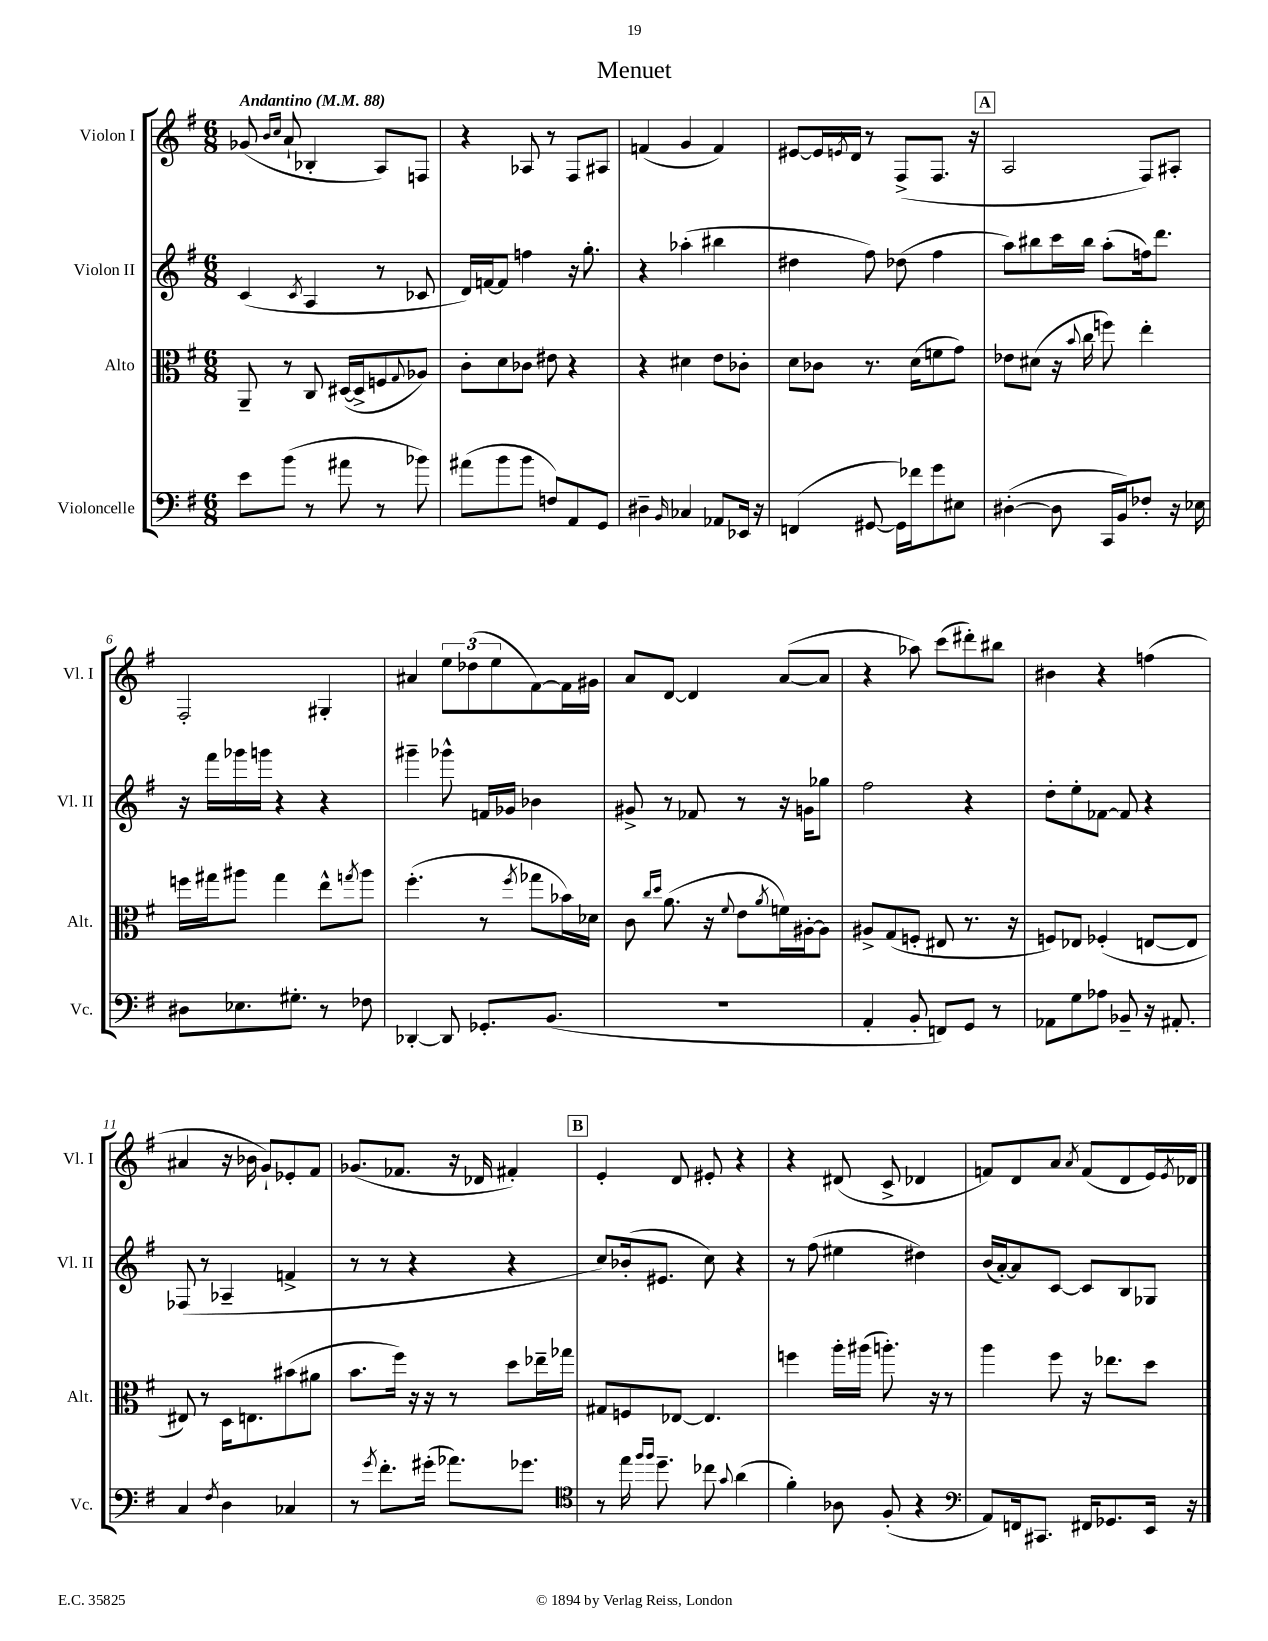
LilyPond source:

\header { title = "Menuet" }
<<
\new StaffGroup <<
\new Staff = "s0" \with { instrumentName = "Violon I" shortInstrumentName = "Vl. I" } {
    \clef treble \key g \major \numericTimeSignature \time 6/8 \tempo "Andantino" 4 = 88
    ges'8( \grace { b'16 c''16 } a'8-! bes4-. a8) f8 |
    r4 aes8 r8 fis8 ais8 |
    f'4( g'4 f'4) |
    eis'8~ eis'16 \acciaccatura { e'8 } d'16 r8 fis8->( fis8. r16 |
    \mark \markup { \box "A" } a2 fis8) ais8-. |
    fis2-. gis4-. |
    ais'4 \tuplet 3/2 { e''8 des''8( e''8 } fis'8~) fis'16 gis'16 |
    a'8 d'8~ d'4 a'8~( a'8 |
    r4 aes''8) c'''8( dis'''8-.) bis''8 |
    bis'4 r4 f''4( |
    ais'4 r16 bes'16 g'8-!) ees'8-. fis'8 |
    ges'8.( fes'8. r16 des'16 fis'4-.) |
    \mark \markup { \box "B" } e'4-. d'8 eis'8-. r4 |
    r4 dis'8( c'8-> des'4 |
    f'8) d'8 a'8 \acciaccatura { a'8 } f'8( d'8 e'16) \acciaccatura { e'8 } des'16 \bar "|." |
}
\new Staff = "s1" \with { instrumentName = "Violon II" shortInstrumentName = "Vl. II" } {
    \clef treble \key g \major \numericTimeSignature \time 6/8
    c'4( \acciaccatura { c'8 } a4 r8 ces'8 |
    d'16) f'16~ f'8 f''4 r16 g''8.-. |
    r4 aes''4-.( bis''4 |
    dis''4 fis''8) des''8( fis''4 |
    \mark \markup { \box "A" } a''8) bis''8 c'''16 bis''16 a''8-.( f''16) d'''8. |
    r16 fis'''16 ges'''16 g'''16 r4 r4 |
    gis'''4-- ges'''8-^ f'16 ges'16 bes'4 |
    gis'8-> r8 fes'8 r8 r16 g'16 ges''8 |
    fis''2 r4 |
    d''8-. e''8-. fes'8~ fes'8 r4 |
    fes8( r8 aes4-- f'4-> |
    r8 r8 r4 r4 |
    \mark \markup { \box "B" } c''8) bes'16-.( eis'8. c''8) r4 |
    r8 fis''8( eis''4 dis''4) |
    b'16( a'16~-.) a'8 c'8~ c'8 b8 ges8 \bar "|." |
}
\new Staff = "s2" \with { instrumentName = "Alto" shortInstrumentName = "Alt." } {
    \clef alto \key g \major \numericTimeSignature \time 6/8
    a,8-- r8 c8 dis16~( dis16-> f8 \appoggiatura { g8 } aes8) |
    c'8-. d'8 ces'8 eis'8 r4 |
    r4 dis'4 e'8 ces'8-. |
    d'8 ces'8 r8. d'16( f'8 g'8) |
    \mark \markup { \box "A" } ees'8 dis'8( r16 \appoggiatura { b'8 } c''16 f''8) e''4-. |
    f''16 gis''16 ais''8 gis''4 e''8-^ \acciaccatura { g''8 } ais''8 |
    fis''4.-.( r8 \acciaccatura { fis''8 } ges''8 bes'16) des'16 |
    c'8 \grace { c''16 d''16 } a'8.( r16 \appoggiatura { fis'8 } e'8 \acciaccatura { a'8 } f'16) ais16~-. ais8 |
    ais8-> g8( f8-. eis8 r8. r16 |
    f8) ees8 fes4-.( e8~ e8 |
    eis8) r8 d16 e8. bis'8( ais'8 |
    b'8. fis''16) r16 r16 r8 d''8 ees''16-- ges''16 |
    \mark \markup { \box "B" } gis8 f8 ees8~ ees4. |
    f''4 a''16-. ais''16( a''8.-.) r16 r8 |
    a''4 fis''8 r16 ees''8. d''8 \bar "|." |
}
\new Staff = "s3" \with { instrumentName = "Violoncelle" shortInstrumentName = "Vc." } {
    \clef bass \key g \major \numericTimeSignature \time 6/8
    e'8 b'8( r8 ais'8 r8 bes'8) |
    ais'8( b'8 b'8 f8) a,8 g,8 |
    dis4-- \grace { b,16 } ces4 aes,8 ees,16 r16 |
    f,4( gis,8~ gis,16) fes'16 g'8 eis8 |
    \mark \markup { \box "A" } dis4~-.( dis8 c,16 b,16) fes8-. r16 ees16 |
    dis8 ees8. gis8.-. r8 fes8 |
    des,4~-. des,8 ges,8.-. b,8.( |
    R2. |
    a,4-. b,8-. f,8) g,8 r8 |
    aes,8 g8 aes8 bes,8-- r16 ais,8.-. |
    c4 \acciaccatura { fis8 } d4 ces4 |
    r8 \acciaccatura { g'8 } fis'8.-. gis'16-.( aes'8.) ges'8. |
    \mark \markup { \box "B" } \clef tenor r8 e''16 \grace { fis''16 fis''16 } d''8.-- ces''8 \appoggiatura { g'8 } a'4( |
    fis'4-.) aes8 fis8-.( r4 |
    \clef bass a,8) f,16 cis,8. fis,16 ges,8. e,16 r16 \bar "|." |
}
>>
>>
